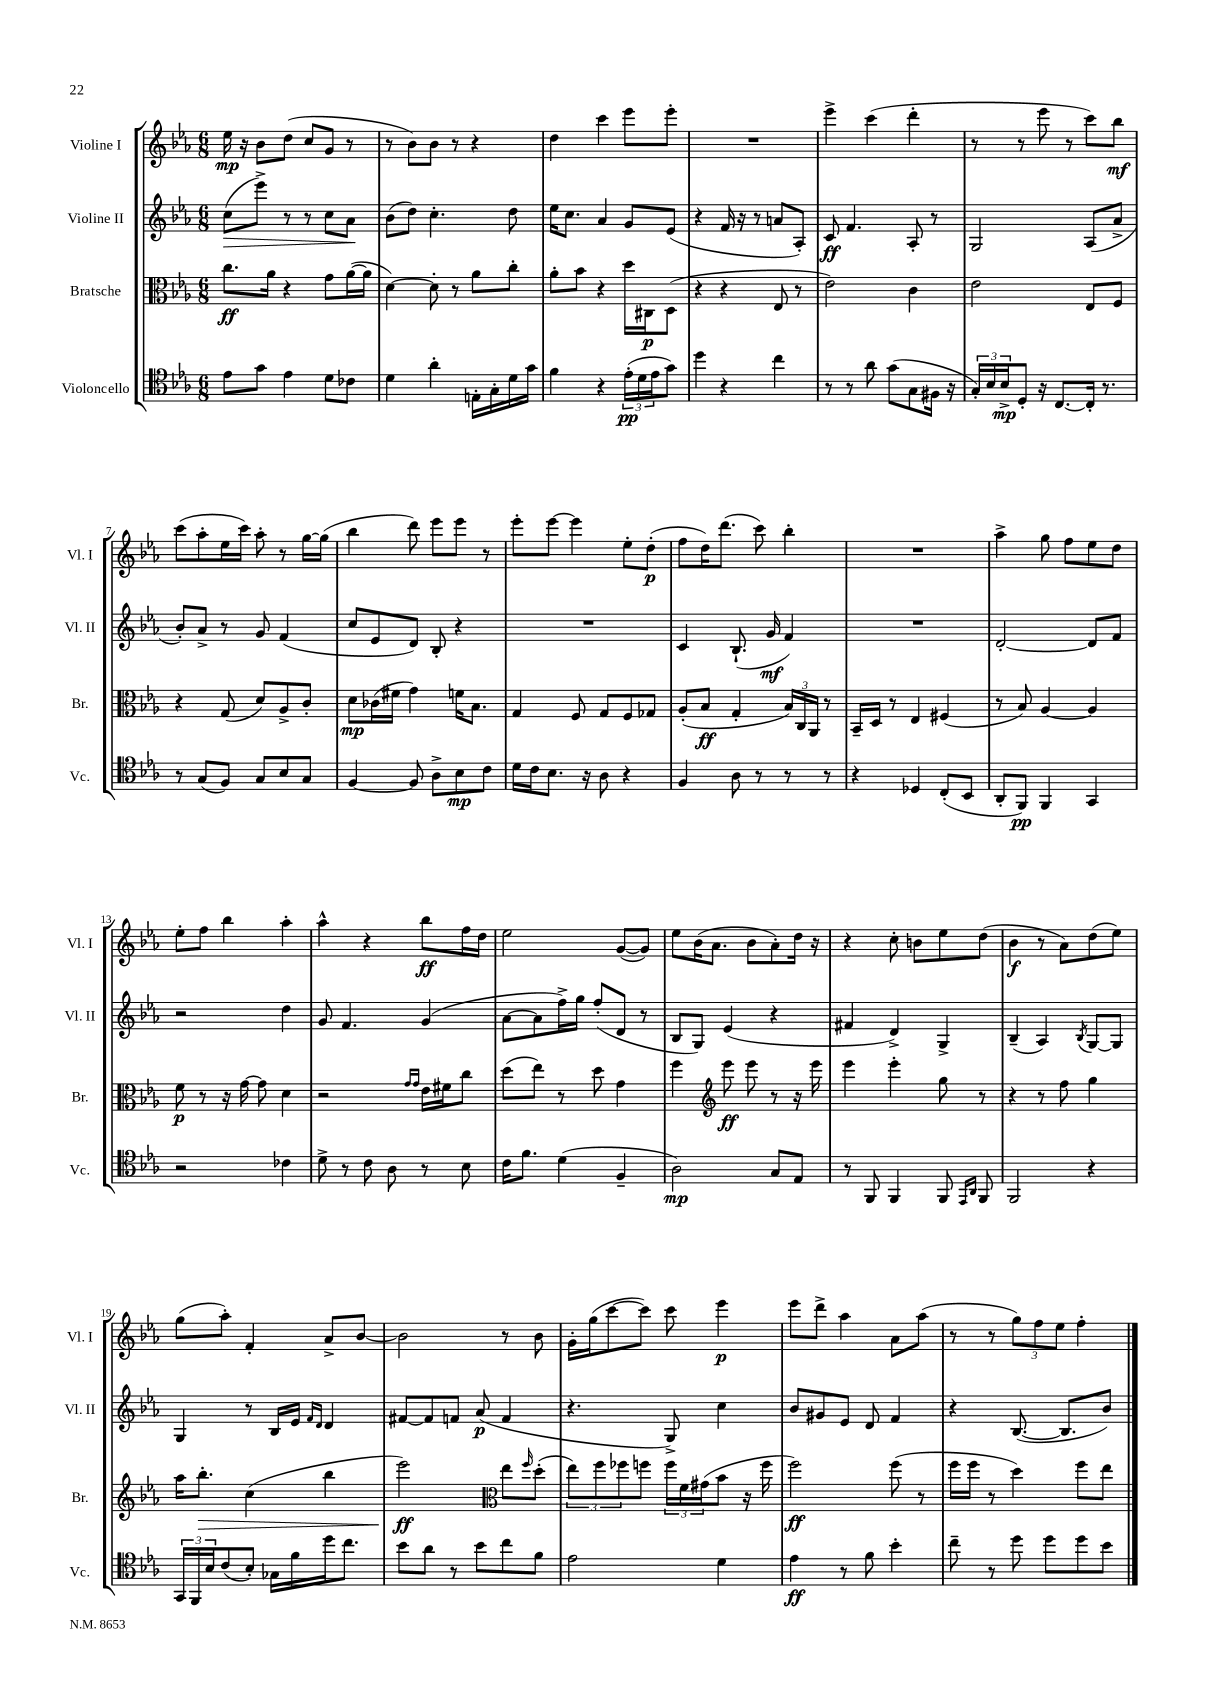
<<
\new StaffGroup <<
\new Staff = "s0" \with { instrumentName = "Violine I" shortInstrumentName = "Vl. I" } {
    \clef treble \key ees \major \numericTimeSignature \time 6/8
    ees''16\mp r16 bes'8 d''8( c''8 g'8 r8 |
    r8 bes'8) bes'8 r8 r4 |
    d''4 c'''4 ees'''8 ees'''8-. |
    R2. |
    ees'''4-> c'''4( d'''4-. |
    r8 r8 ees'''8 r8 c'''8) bes''8\mf |
    c'''8( aes''8-. ees''16 c'''16) aes''8-. r8 g''16~ g''16( |
    bes''4 d'''8) ees'''8 ees'''8 r8 |
    ees'''8-. ees'''8~ ees'''4 ees''8-. d''8-.\p( |
    f''8 d''16) d'''8.( c'''8) bes''4-. |
    R2. |
    aes''4-> g''8 f''8 ees''8 d''8 |
    ees''8-. f''8 bes''4 aes''4-. |
    aes''4-^ r4 bes''8\ff f''16 d''16 |
    ees''2 g'8~( g'8) |
    ees''8 bes'16( aes'8. bes'8 aes'8-.) d''16 r16 |
    r4 c''8-. b'8 ees''8 d''8( |
    bes'4\f r8 aes'8) d''8( ees''8) |
    g''8( aes''8-.) f'4-. aes'8-> bes'8~ |
    bes'2 r8 bes'8 |
    g'16-. g''16( c'''8~ c'''8) c'''8 ees'''4\p |
    ees'''8 d'''8-> aes''4 aes'8 aes''8( |
    r8 r8 \tuplet 3/2 { g''8) f''8 ees''8 } f''4-. \bar "|." |
}
\new Staff = "s1" \with { instrumentName = "Violine II" shortInstrumentName = "Vl. II" } {
    \clef treble \key ees \major \numericTimeSignature \time 6/8
    c''8\>( ees'''8->) r8 r8 c''8 aes'8\! |
    bes'8( d''8) c''4.-. d''8 |
    ees''16 c''8. aes'4 g'8 ees'8( |
    r4 f'16 r16 r8 a'8 aes8-.) |
    c'8\ff f'4. aes8-. r8 |
    g2 aes8( aes'8-> |
    bes'8-.) aes'8-> r8 g'8 f'4( |
    c''8 ees'8 d'8) bes8-. r4 |
    R2. |
    c'4 bes8.-!( g'16\mf f'4) |
    R2. |
    d'2~-. d'8 f'8 |
    r2 d''4 |
    g'8 f'4. g'4( |
    aes'8~ aes'8 f''16->) g''16 f''8-.( d'8 r8 |
    bes8 g8) ees'4( r4 |
    fis'4 d'4->) g4-> |
    bes4--( aes4) \acciaccatura { bes8 } g8~ g8 |
    g4 r8 bes16 ees'16 \grace { f'16 d'16 } d'4 |
    fis'8~ fis'8 f'8 aes'8\p( f'4 |
    r4. g8->) c''4 |
    bes'8 gis'8 ees'8 d'8 f'4 |
    r4 bes8.~( bes8. bes'8) \bar "|." |
}
\new Staff = "s2" \with { instrumentName = "Bratsche" shortInstrumentName = "Br." } {
    \clef alto \key ees \major \numericTimeSignature \time 6/8
    c''8.\ff aes'16 r4 g'8 aes'16~( aes'16 |
    d'4~) d'8-. r8 aes'8 c''8-. |
    aes'8-. bes'8 r4 d''16 cis16\p d8( |
    r4 r4 ees8 r8 |
    ees'2) c'4 |
    ees'2 ees8 f8 |
    r4 g8( d'8) aes8-> c'8-. |
    d'8\mp ces'16( fis'16 g'4) f'16 bes8. |
    g4 f8 g8 f8 ges8 |
    aes8-.( bes8\ff g4-. \tuplet 3/2 { bes16) c16 aes,16 } r8 |
    bes,16-- d16 r8 ees4 fis4( |
    r8 bes8) aes4~ aes4 |
    f'8\p r8 r16 g'16~ g'8 d'4 |
    r2 \grace { g'16 g'16 } ees'16 fis'16 c''8 |
    d''8( ees''8) r8 d''8 g'4 |
    f''4 \clef treble ees'''8\ff ees'''8 r8 r16 ees'''16 |
    ees'''4 ees'''4-. g''8 r8 |
    r4 r8 f''8 g''4 |
    aes''16 bes''8.-.\> c''4( bes''4 |
    ees'''2\ff\!) \clef alto ees''8 \grace { f''16 } d''8-.( |
    \tuplet 3/2 { ees''8) f''8 fes''8 } f''8 \tuplet 3/2 { f''16 f'16 gis'16( } bes'8 r16 f''16 |
    f''2\ff) f''8( r8 |
    f''16 f''16 r8 d''4) f''8 ees''8 \bar "|." |
}
\new Staff = "s3" \with { instrumentName = "Violoncello" shortInstrumentName = "Vc." } {
    \clef tenor \key ees \major \numericTimeSignature \time 6/8
    ees'8 g'8 ees'4 d'8 ces'8 |
    d'4 aes'4-. e16-. g16-. d'16 g'16 |
    f'4 r4 \tuplet 3/2 { ees'16-.\pp( d'16 ees'16 } g'8) |
    d''4 r4 c''4 |
    r8 r8 aes'8 g'8( g8 fis16 r16 |
    \tuplet 3/2 { g16-.) bes16 bes16->\mp } d8-. r16 c8.~ c16-. r8. |
    r8 g8( f8) g8 bes8 g8 |
    f4~ f8 aes8-> bes8\mp c'8 |
    d'16 c'16 bes8. r16 aes8 r4 |
    f4 aes8 r8 r8 r8 |
    r4 des4 c8-.( bes,8 |
    aes,8-. f,8\pp) f,4 g,4 |
    r2 ces'4 |
    d'8-> r8 c'8 aes8 r8 bes8 |
    c'16 f'8. d'4( f4-- |
    aes2\mp) g8 ees8 |
    r8 f,8 f,4 f,8 \grace { ees,16 aes,16 } f,8 |
    f,2 r4 |
    \tuplet 3/2 { g,16 f,16 bes16 } c'8( bes8-.) ges16 f'16 d''16 c''8. |
    bes'8 aes'8 r8 bes'8 c''8 f'8 |
    ees'2 d'4 |
    ees'4\ff r8 f'8 bes'4-. |
    c''8-- r8 d''8 d''8 d''8 bes'8 \bar "|." |
}
>>
>>
